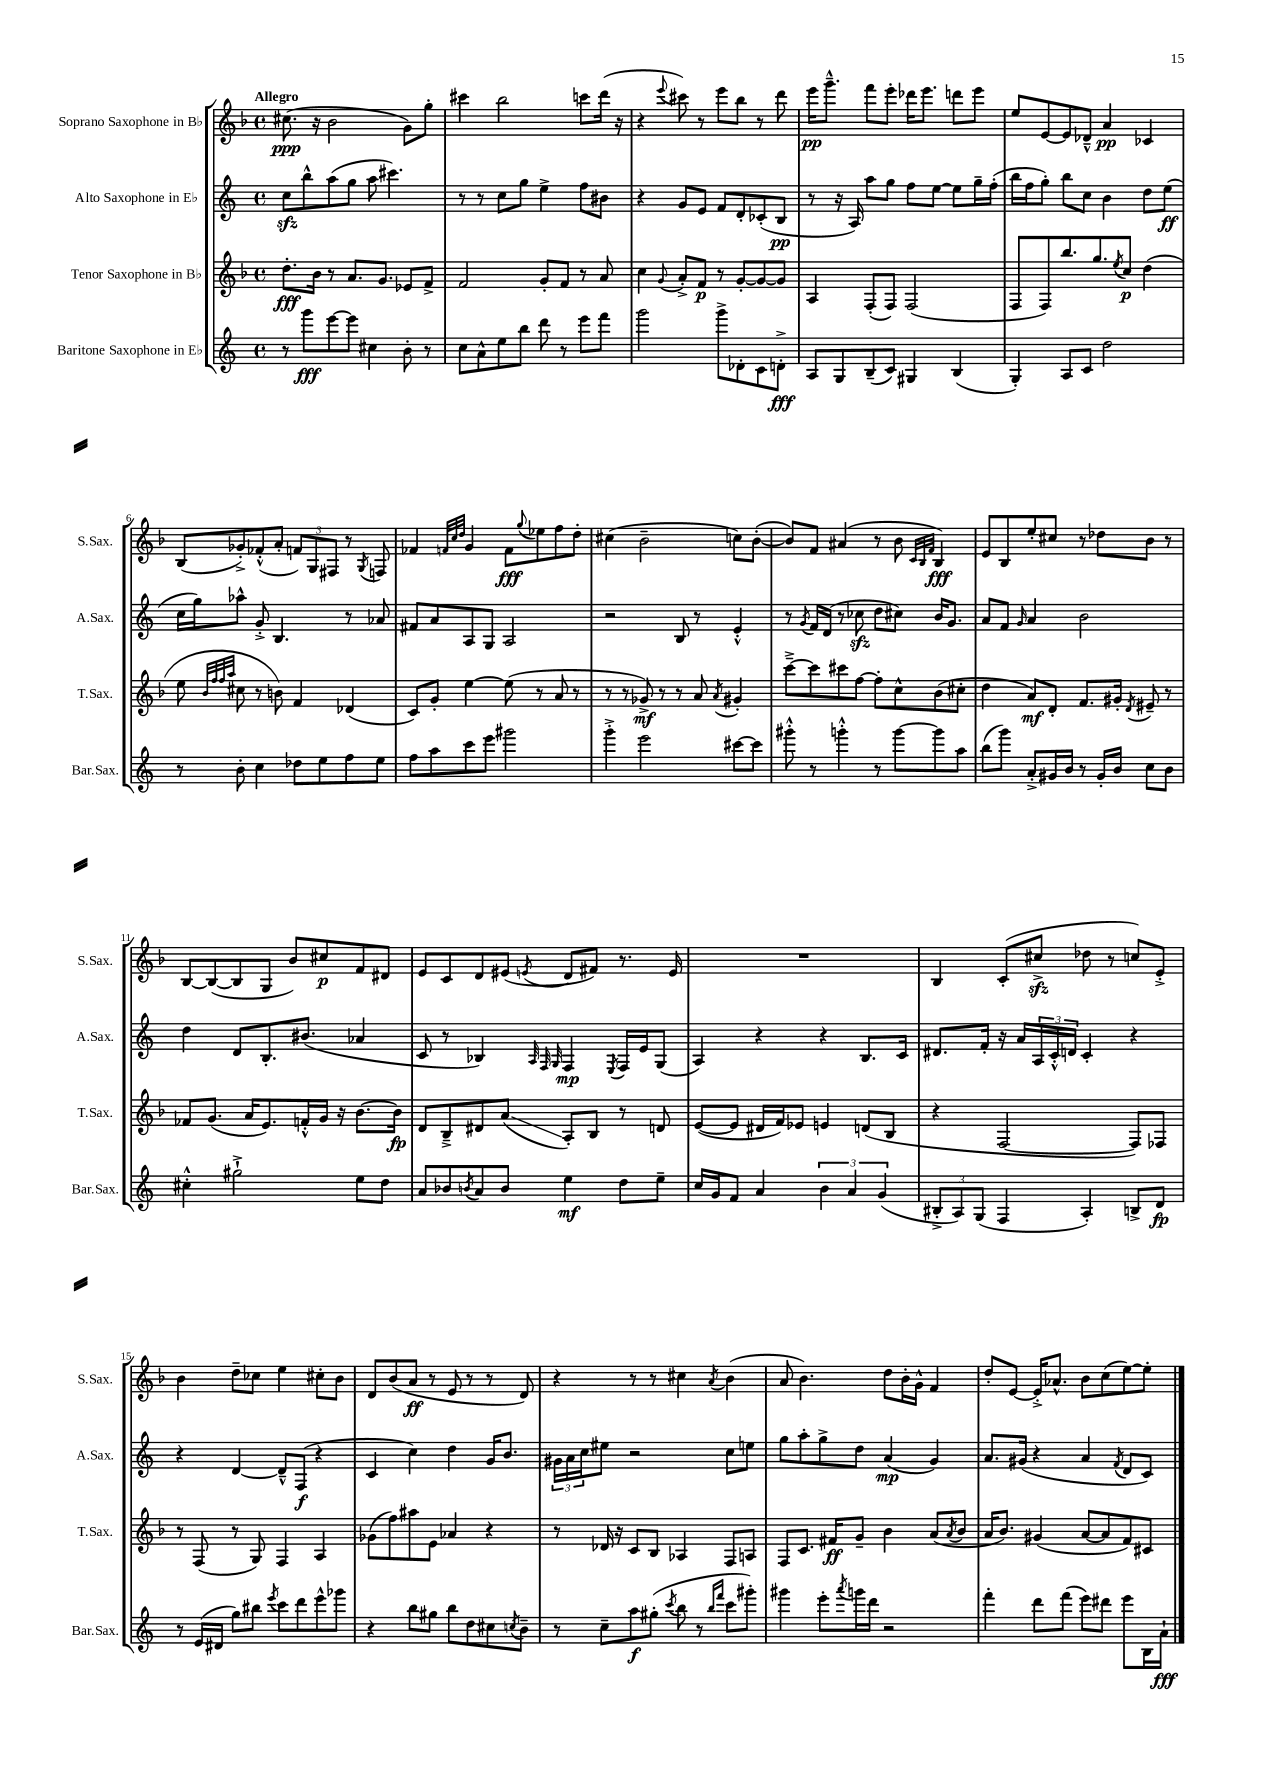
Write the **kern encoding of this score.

**kern	**kern	**kern	**kern
*staff4	*staff3	*staff2	*staff1
*clefG2	*clefG2	*clefG2	*clefG2
*k[]	*k[b-]	*k[]	*k[b-]
*M4/4	*M4/4	*M4/4	*M4/4
*met(c)	*met(c)	*met(c)	*met(c)
8r	8.dd'	8cc	(8.cc#
8ggg	.	8bb^^	.
.	16b-	.	16r
[8eee	8r	(8aa	2b-
8eee]	8.a	8gg	.
4cc#	.	8aa	.
.	8.g	.	.
.	.	4.ccc#)	.
8b'	8e-	.	8g)
8r	8f^	.	8gg'
=	=	=	=
8cc	2f	8r	4ccc#
8a^^	.	8r	.
8ee	.	8cc	2bb-
8bb	.	8gg	.
8ddd	8g'	4ee^	.
8r	8f	.	.
8eee	8r	8ff	8ccc
8fff	8a	8b#	(16ddd
.	.	.	16r
=	=	=	=
2ggg	4cc	4r	4r
.	8qqg	.	8qqeee
.	8a'^	8g	8ccc#)
.	8f	8e	8r
8ggg^	8r	8f	8eee
8d-'	[8g'	8d'	8bb-
8c	8g_	(8c-'	8r
8d'^	8g]	8B	8ddd
=	=	=	=
8A	4A	8r	16eee
.	.	.	8.ggg~^^
8G	.	16r	.
.	.	16A)	.
(8B~	(8F'	8aa	8fff
8c)	8F)	8gg	8eee'
4G#	(2F	8ff	16ddd-
.	.	.	8.eee
.	.	[8ee	.
(4B	.	8ee]	8ddd
.	.	16gg~	8eee
.	.	(16ff'	.
=	=	=	=
4G')	8F	16bb	8ee
.	.	16ff	.
.	8F)	8gg')	[8e
8A	8.bb-	8bb	8e]
8c	.	8cc	8d-~^^
.	8.gg	.	.
2dd	.	4b	4a
.	8qee	.	.
.	8cc	.	.
.	(4dd	8dd	4c-
.	.	(8ee	.
=	=	=	=
8r	8ee	16cc	(8B-
.	.	16gg)	.
.	32qqb-	.	.
.	32qqff	.	.
.	32qqff	.	.
.	32qqaa	.	.
8b'	8cc#	8aa-^^	8g-'^)
4cc	8r	8g'^	(8f-'^^
.	8b)	4.B	8a'
8dd-	4f	.	12f)
.	.	.	12G
8ee	.	.	.
.	.	.	12F#
8ff	(4d-	8r	8r
.	.	.	8qG
8ee	.	8a-	8F
=	=	=	=
8ff	8c)	8f#	4f-
8aa	8g'	8a	.
.	.	.	32qqf
.	.	.	32qqcc
.	.	.	32qqdd
8ccc	[4ee	8A	4g
8eee	.	8G	.
2ggg#	(8ee]	2A	8f
.	.	.	8qqgg
.	8r	.	8ee-
.	8a	.	8ff
.	8r	.	8dd'
=	=	=	=
4ggg'^	8r	2r	(4cc#
.	8r	.	.
2eee	8g-^)	.	2b-~
.	8r	.	.
.	8r	8B	.
.	8a	8r	.
.	8qa	.	.
[8ccc#	4g#'	4e'^^	8cc)
8ccc#]	.	.	([8b-'
=	=	=	=
8ggg#'^^	[8ccc~^	8r	8b-])
.	.	8qg	.
8r	8ccc]	16f	8f
.	.	(16d	.
4ggg'^^	8ccc#	8r	(4a#
.	[8ff	8cc-	.
8r	8ff']	8dd	8r
[8ggg	8cc^^	8cc#)	8b-
.	.	.	32qqc
.	.	.	32qqB-
.	.	.	32qqf
8ggg]	(8b-	16b	4B-)
.	.	8.g	.
8aa	8cc#'	.	.
=	=	=	=
(8bb	4dd	8a	8e
8ggg)	.	8f	8B-
.	.	16qqg	.
8a'^	8a)	4a	8ee'
16g#	8d'	.	8cc#
16b	.	.	.
8r	8.f	2b	8r
16g#'	.	.	8dd-
16b	16g#'	.	.
.	8qd	.	.
8cc	8e#~	.	8b-
8b	8r	.	8r
=	=	=	=
4cc#'^^	8f-	4dd	[8B-
.	(8.g	.	(8B-_
2gg#`^	.	8d	8B-]
.	16a	.	.
.	8.e)	8.B'	8G
.	.	.	8b-)
.	16f'^^	(8.b#	.
.	16g	.	8cc#
.	16r	.	.
8ee	[8.b-	4a-	8f
8dd	.	.	8d#
.	16b-]	.	.
=	=	=	=
8a	8d	8c	8e
8b-	8B-~^	8r	8c
8qb	.	.	.
8a	8d#	4B-)	8d
8b	(8a	.	(8e#
.	.	32qqA	.
.	.	32qqF	.
.	.	32qqG	8qe
4ee	8A')	4F	8d
.	8B-	.	8f#)
.	.	8qE	.
8dd	8r	16F	8.r
.	.	16e	.
8ee~	8d	(8G	.
.	.	.	16e
=	=	=	=
16cc	([8e	4A)	1r
16g	.	.	.
8f	8e]	.	.
4a	16d#	4r	.
.	16f)	.	.
.	8e-	.	.
6b	4e	4r	.
6a	.	.	.
.	(8d	8.B	.
(6g	.	.	.
.	8B-	.	.
.	.	16c	.
=	=	=	=
12B#'^	4r	8.d#	4B-
12A)	.	.	.
(12G	.	.	.
.	.	16f'	.
4F	[2F	16r	(8c'
.	.	16a	.
.	.	24A	8cc#^
.	.	24c'^^	.
.	.	24d	.
4A')	.	4c'	8dd-
.	.	.	8r
8B^	8F])	4r	8cc)
8d	8F-	.	8e'^
=	=	=	=
8r	8r	4r	4b-
(16e	(8F	.	.
16d#	.	.	.
8gg)	8r	[4d	8dd~
8bb#	8G)	.	8cc-
8qeee	.	.	.
8ccc	4F	8d~^^]	4ee
8ddd	.	(8F	.
8eee^^	4A	4r	8cc#'
8ggg-	.	.	8b-
=	=	=	=
4r	(8g-	4c	8d
.	8ff)	.	(8b-
8bb	8aa#	4cc)	8a
8gg#	8e	.	8r
8bb	4a-	4dd	8e
8dd	.	.	8r
8cc#	4r	16g	8r
.	.	8.b	.
8qcc	.	.	.
8b~	.	.	8d)
=	=	=	=
8r	8r	24g#	4r
.	.	24a	.
.	.	24cc	.
8cc~	16d-	8ee#	.
.	16r	.	.
8aa	8c	2r	8r
(8gg#'	8B-	.	8r
8qccc	.	.	.
8bb	4A-	.	4cc#
8r	.	.	.
16qqbb	.	.	.
16qqfff	.	.	8qa
8ccc	8F	8cc	(4b-
8ggg#')	8A	8ee	.
=	=	=	=
4ggg#	8F	8gg	8a
.	8.c	8aa'	4.b-)
8eee'	.	8gg^	.
.	16f#	.	.
8qaaa	.	.	.
16ggg	8g~	8dd	.
16ddd	.	.	.
2r	4b-	(4a	8dd
.	.	.	16b-'
.	.	.	16g^^
.	(8a	4g)	4f
.	8qa	.	.
.	8b-	.	.
=	=	=	=
4fff'	16a	8.a	8dd'
.	8.b-)	.	.
.	.	.	[8e
.	.	(16g#	.
8ddd	(4g#	4r	16e'^]
.	.	.	8.a-^^
(8fff	.	.	.
8eee)	[8a	4a	8b-
8ddd#	8a]	.	(8cc
.	.	8qf	.
8eee	8f)	8d	[8ee)
16B	8c#	8c)	8ee']
16a`	.	.	.
==	==	==	==
*-	*-	*-	*-
